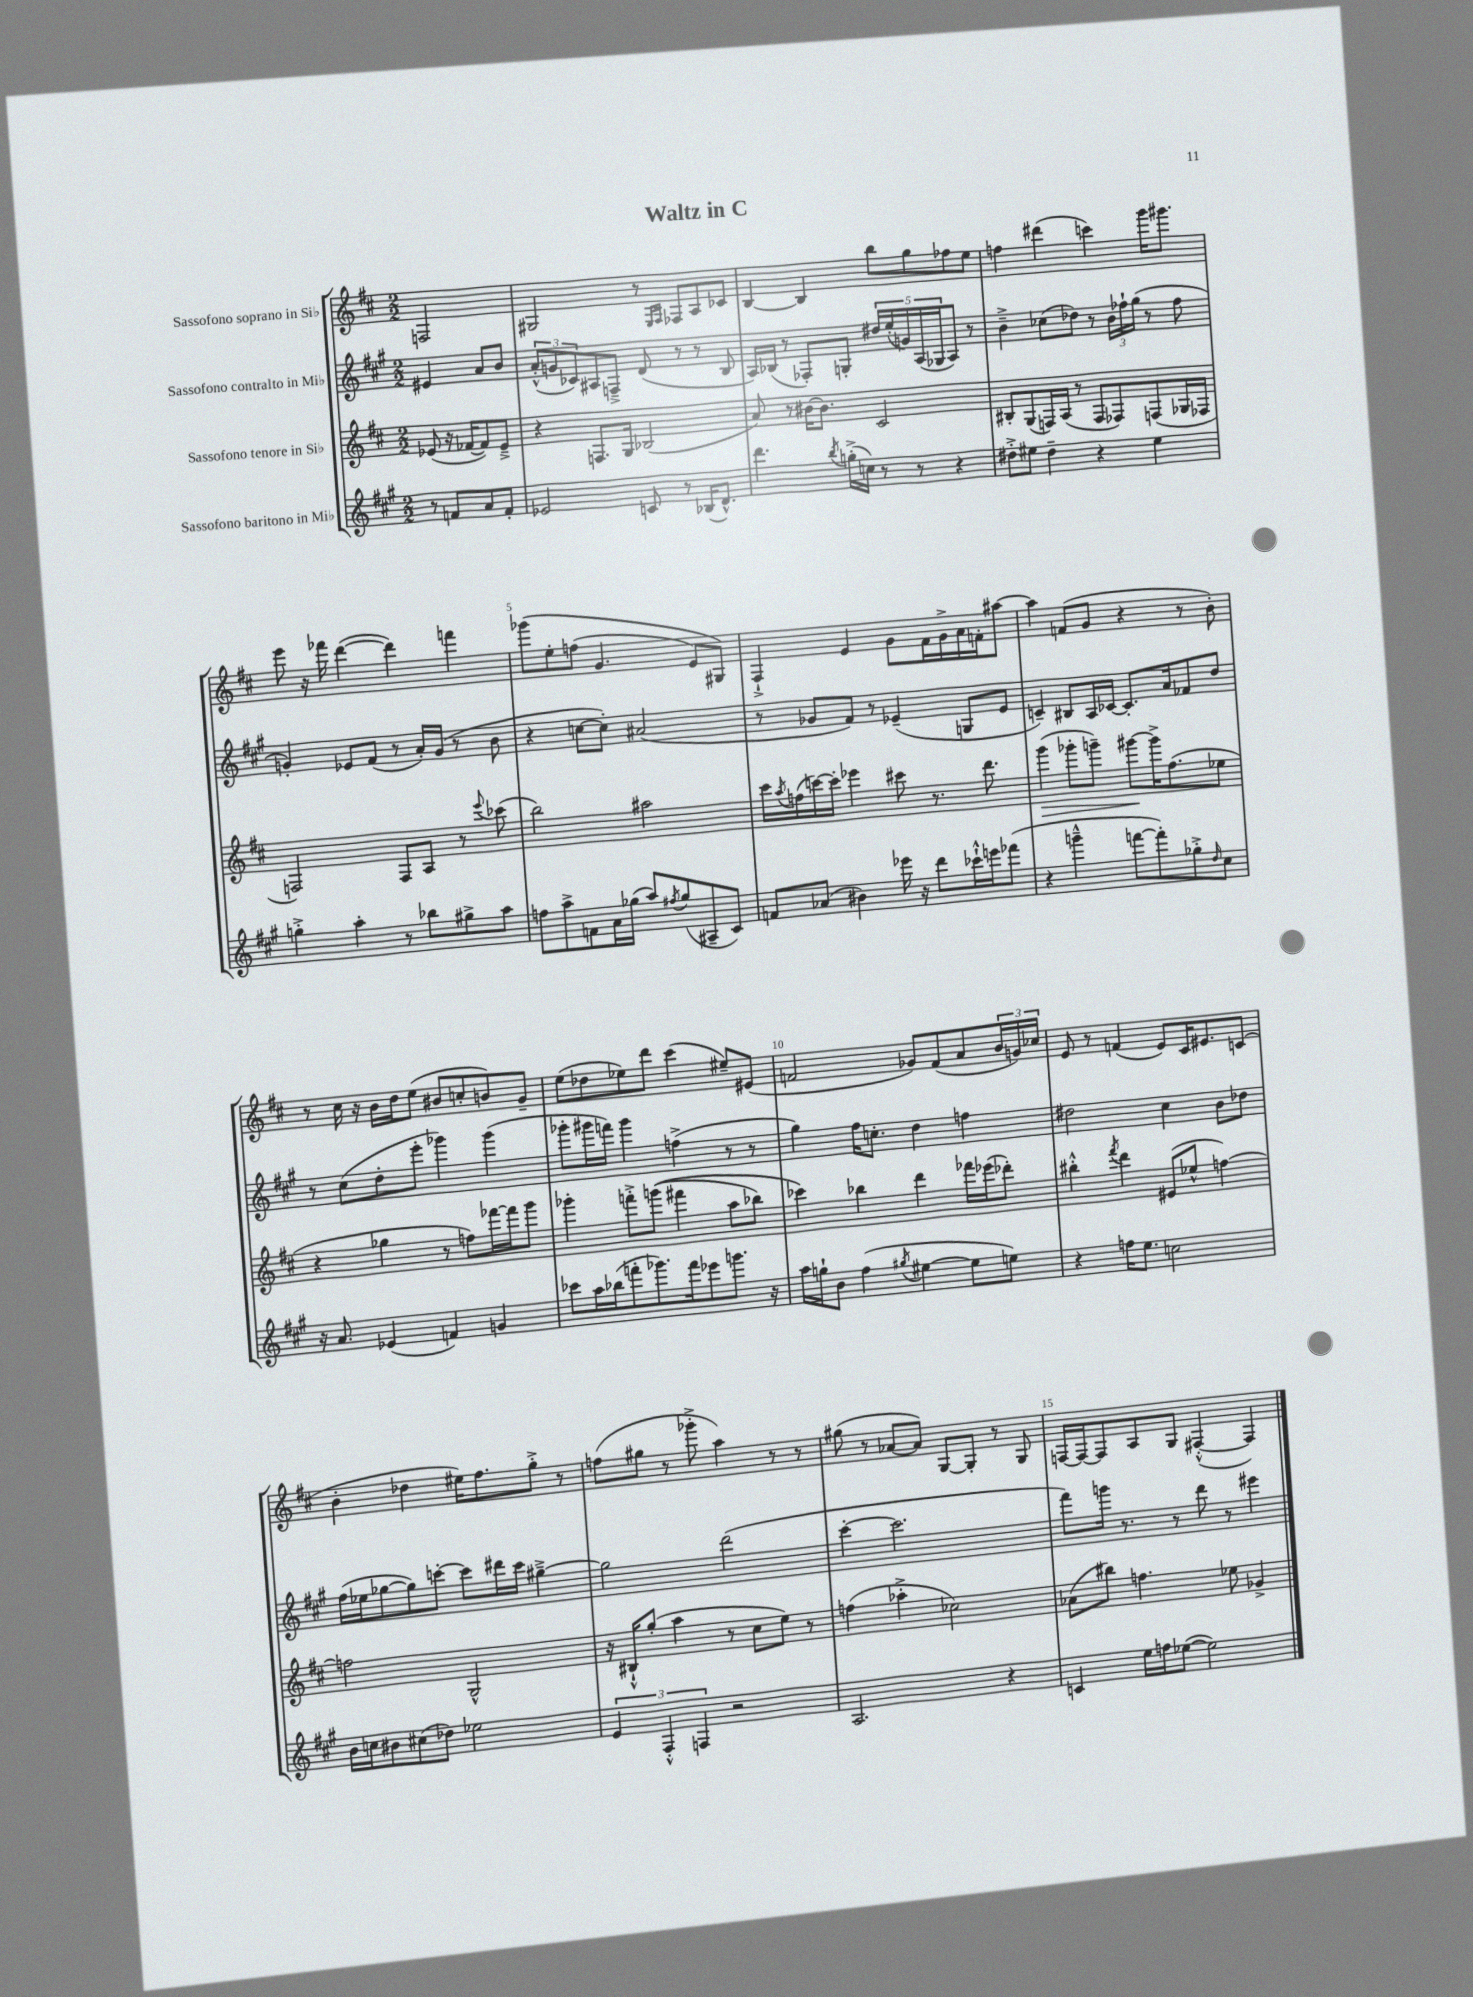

**kern	**kern	**dynam	**kern	**kern
*part4	*part3	*part3	*part2	*part1
*staff4	*staff3	*staff3	*staff2	*staff1
*I"Sassofono baritono in Mi♭	*I"Sassofono tenore in Si♭	*	*I"Sassofono contralto in Mi♭	*I"Sassofono soprano in Si♭
*clefG2	*clefG2	*	*clefG2	*clefG2
*k[f#c#g#]	*k[f#c#]	*	*k[f#c#g#]	*k[f#c#]
*M2/2	*M2/2	*	*M2/2	*M2/2
=	=	=	=	=
8r	(8e-X/	.	4e#X/	2Fn/
8fn/L	16r	.	.	.
.	[16f-X/KL	.	.	.
8a/	8f-/])	.	8a/L	.
8f'/J	8e-~^/J	.	8b/J	.
=1	=1	=1	=1	=1
2e-X/	4r	.	(12a'^^/L	2G#X/
.	.	.	12gn/	.
.	.	.	12c-X/)	.
.	8.Fn/L	.	8A#X/	.
.	.	.	8Fn~^/J	.
.	16G/Jk	.	.	.
8cn/	(2B-X/	.	(8d/	8r
.	.	.	.	16qqE/LL
.	.	.	.	16qqF#/JJ
8r	.	.	8r	8F-X/L
(16B-X/KL	.	.	8r	8A/
8.d^^/J)	.	.	.	.
.	.	.	8B/	8c-X/J
=2	=2	=2	=2	=2
4.ddd\	8a/)	.	16A/LL)	[4B/
.	.	.	(16B-X/JJ	.
.	8r	.	8r	.
.	[16b#X\KL	.	8F-X'/L)	4B/]
.	8.b#\J]	.	.	.
8qbb/	.	.	.	.
(16ggn'^\LL	.	.	8Gn'/J	.
16ccn\JJ)	.	.	.	.
8r	2c#/	.	20dd#X/LL	8bb\L
.	.	.	(20ee'/	.
.	.	.	20gn/)	.
8r	.	.	.	8gg\
.	.	.	(20A/	.
.	.	.	20G-X/J	.
4r	.	.	8A/J)	8ff-X\
.	.	.	8r	8ee\J
=3	=3	=3	=3	=3
8dd#X'^\L	8B#X'/L	.	4b~^\	4ffn\
8ee#X\J	(8G/	.	.	.
4dd#~\	16Fn/L)	.	(8cc-X\L	(4ddd#X\
.	(16A/JJ	.	.	.
.	8r	.	8dd-X\J)	.
4r	8F/L	.	8r	4cccn\)
.	8F-X/)	.	24b\LL	.
.	.	.	24ff-X`\	.
.	.	.	(24gg#\JJ	.
4ee#\	(8Fn/	.	8r	16ggg\KL
.	.	.	.	8.ggg#X\J
.	16G-X/L	.	8ff-\	.
.	16F-X/JJ	.	.	.
!!LO:LB:g=z
=4	=4	=4	=4	=4
4ggn'^\	2Fn/)	.	4gn'/)	8eee\
.	.	.	.	16r
.	.	.	.	16fff-X\
4aa'\	.	.	8e-X/L	([4ddd\
.	.	.	(8f#/J	.
8r	8F/L	.	8r	4ddd\])
8bb-X\L	8A/J	.	16a'/LL)	.
.	.	.	(16g/JJ	.
8gg#X^\	8r	.	8r	4fffn\
.	8qqeee/	.	.	.
8aa\J	(8ccc-X\	.	8b\	.
=5	=5	=5	=5	=5
8ffn\L	2bb\)	.	4r	(8ggg-X\L
8aa^\	.	.	.	8ee'\
8fn\	.	.	[8ccn\L	(8ffn\J
16a\L	.	.	8cc'\J])	4.g/
(16gg-X\JJ	.	.	.	.
8aa/L)	2aa#X\	.	(2a#X/	.
8qff#X/	.	.	.	.
(8gg-/	.	.	.	.
8A#X~/	.	.	.	8e/L)
8c#/J)	.	.	.	8G#X/J)
=6	=6	=6	=6	=6
8fn/L	16ccc#\LL	.	8r	4F#`^/
.	8qaa/	.	.	.
.	(16ffn\	.	.	.
(8a-X/J	[16cccn\)	.	8g-X/L	.
.	16ccc'\JJ]	.	.	.
4b#X\)	4eee-X\	.	8f#/J)	4e/
.	.	.	8r	.
16eee-X\	8ccc#X\	.	(4e-X~/	8g\L
16r	.	.	.	.
8ddd\L	8.r	.	.	16f#\L
.	.	.	.	16g^\
16ccc-X`^^\L	.	.	8Gn/L	16a\
16eeen\J	8.ddd\	.	.	16fn'\J
(8fff-X\J	.	.	8e-/J	[8aa#X\J
=7	=7	=7	=7	=7
!	!	!LO:HP:b	!	!
4r	(4ggg\	>	4cn~/)	4aa#\]
4gggn~^^\	8ggg-X'\L	.	8B#X/L	(8fn/L
.	8gggn~\J)	.	16A/L	8g/J
.	.	.	[16c-X/JJ	.
[8fffn\L	[8ggg#X\L	.	8.c-'/L]	4r
8fff'\])	16ggg#^\K]	]	.	.
.	(8.ff#\	.	16a/k	.
8gg-X'^\	.	.	8f-X/	8r
16qqdd/	.	.	.	.
8cc#\J	8ee-X\J	.	8dd/J	8b'\)
!!LO:LB:g=z
=8	=8	=8	=8	=8
16r	4r	.	8r	8r
8.a/	.	.	.	.
.	.	.	(8cc#\L	16cc#\
.	.	.	.	16r
(4e-X/	4gg-X\	.	8dd'\	16b\LL
.	.	.	.	16dd\J
.	.	.	8eee'\J	(8ee\J
4fn/)	8r	.	4ggg-X\)	8b#X/L
.	8ffn\L)	.	.	8ccn'/
4gn/	[16fff-X\L	.	(4ggg-\	8bn/)
.	16fff-\J]	.	.	.
.	8ggg\J	.	.	8g~/J
=9	=9	=9	=9	=9
8ccc-X\L	4ggg-X'\	.	8ggg-X'\L	(8ee\L
16aa\L	.	.	16ggg#X\L	8dd-X\
(16bb-X\J	.	.	16fffn\JJ)	.
8fffn'\	8fffn'^\L	.	4ggg#\	8ee-X\)
8.ggg-X\)	((8gggn\J	.	.	8ddd\J
.	4fff#X\	.	(4ffn^\	(4ccc#\
16fff\k	.	.	.	.
8eee-X\	.	.	.	.
8.gggn\J	8aa\L	.	8r	8ee#X~/L)
.	8bb-X\J)	.	8r	(8e#X/J
16r	.	.	.	.
=10	=10	=10	=10	=10
16aa\LL	4ccc-X\)	.	4gg#\)	2fn/
16ggn`\J	.	.	.	.
8b\J	.	.	.	.
(4ff#\	4bb-X\	.	16ff#\KL	.
.	.	.	8.ccn'\J	.
8qgg#X/	.	.	.	.
[4ee#X\	4ddd\	.	4dd\	8g-X/L)
.	.	.	.	(8f/
8ee#\L]	16fff-X\LL	.	4ffn\	8a/
.	(16eee-X\J	.	.	.
8een\J)	8ddd-X'\J)	.	.	24b/L
.	.	.	.	24gn/)
.	.	.	.	24cc-X/JJ
=11	=11	=11	=11	=11
4r	4bb#X'^^\	.	2dd#X\	8e/
.	.	.	.	8r
.	8qfff#/	.	.	.
16ffn\KL	4ddd\	.	.	(4fn/
8.ee\J	.	.	.	.
2ccn\	(8e#X/L	.	4cc#\	8e/L)
.	8ee-X^^/J	.	.	16c#/K
.	.	.	.	8.e#X/
.	[4ffn\)	.	8b\L	.
.	.	.	8dd-X\J	(8cn/J
!!LO:LB:g=z
=12	=12	=12	=12	=12
16b\LL	2ffn\]	.	(16ff#\LL	4b'\
16ccn\J	.	.	16ee-X\J	.
8b#X\	.	.	[8gg-X\	.
(8cc#X\	.	.	8gg-\])	4dd-X\
8dd-X\J)	.	.	[8cccn'\J	.
2ee-X\	2G^^/	.	8ccc\L]	16ee#X\KL)
.	.	.	.	8.ff#\
.	.	.	16ddd#X\L	.
.	.	.	16ccc\JJ	.
.	.	.	[4gg#X~^\	8gg'^\J
.	.	.	.	8r
=13	=13	=13	=13	=13
6e/	16r	.	2gg#\]	(8ffn\L
.	16B#X`^^/KL	.	.	.
.	(8gg'/J	.	.	8gg#X\J
6F#'^^/	.	.	.	.
.	4aa\	.	.	8r
6Fn/	.	.	.	.
.	.	.	.	8ggg-X'^\
2r	8r	.	(2ddd\	4aa\)
.	8cc#\L	.	.	.
.	8ee\J)	.	.	8r
.	8r	.	.	8r
=14	=14	=14	=14	=14
2.A/	(4ffn\	.	[4ccc#'\	(8gg#X\
.	.	.	.	8r
.	4aa-X'^\	.	2.ccc#\]	[8a-X/L
.	.	.	.	8a-/J])
.	2cc-X\)	.	.	[8G/L
.	.	.	.	8G'/J]
4r	.	.	.	8r
.	.	.	.	8G/
=15	=15	=15	=15	=15
4cn/	(8a-X\L	.	8fff#\L)	[16Fn/LL
.	.	.	.	16F/J_
.	8bb#X\J)	.	16gggn\Jk	8F/]
.	.	.	8.r	.
16ee\LL	4.ffn\	.	.	8A/
16ffn\J	.	.	.	.
([8ee-X\J	.	.	8r	8G/J
2ee-\])	.	.	8ddd\	([4F#X'^^/
.	8ee-X\	.	8r	.
.	4g-X^/	.	4eee#X\	4F#/])
==	==	==	==	==
*-	*-	*-	*-	*-
